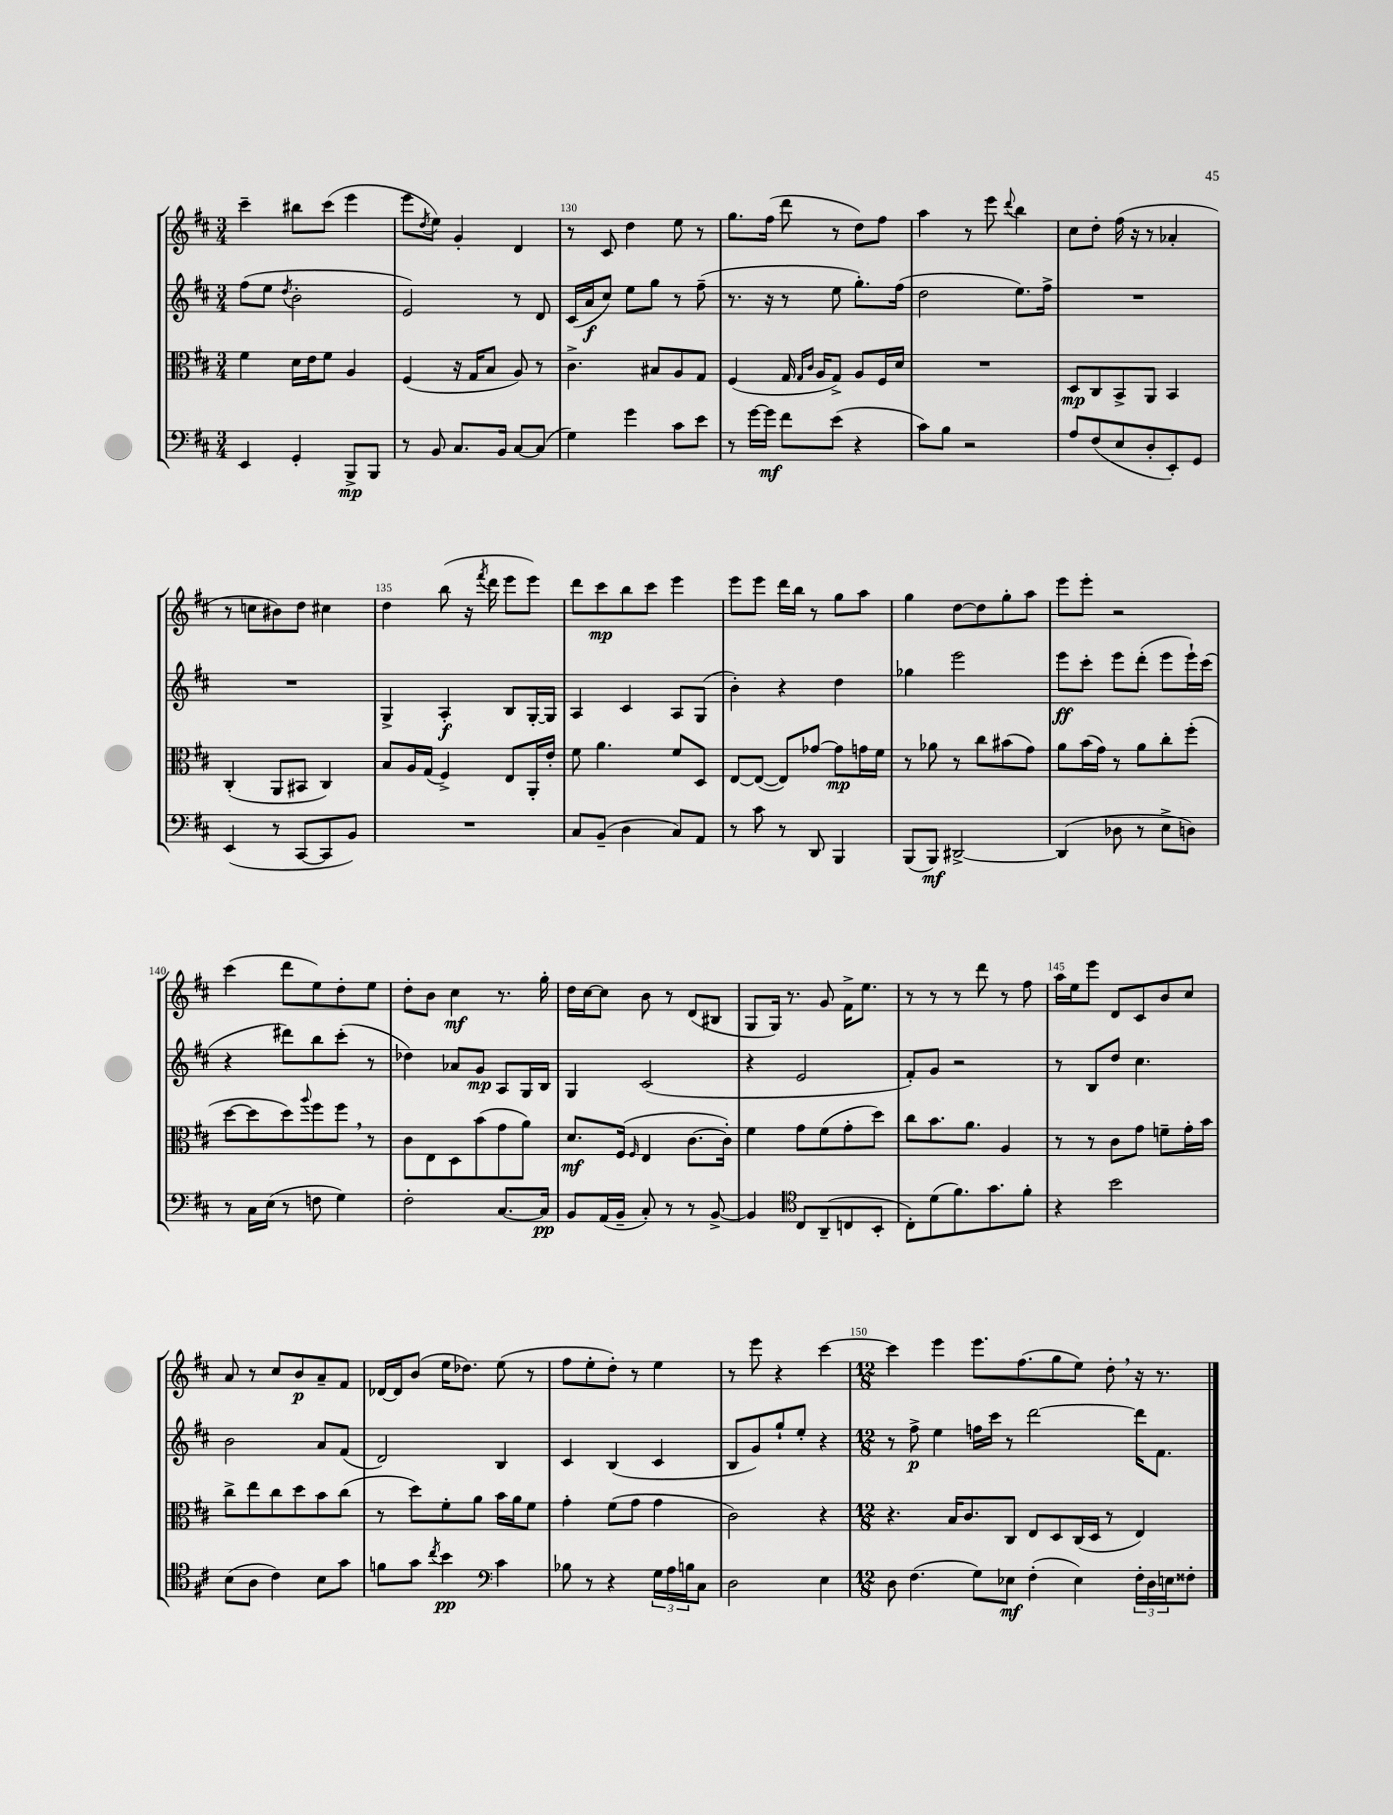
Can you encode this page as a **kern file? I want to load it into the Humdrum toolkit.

**kern	**dynam	**kern	**dynam	**kern	**dynam	**kern	**dynam
*part4	*part4	*part3	*part3	*part2	*part2	*part1	*part1
*staff4	*staff4	*staff3	*staff3	*staff2	*staff2	*staff1	*staff1
*clefF4	*	*clefC3	*	*clefG2	*	*clefG2	*
*k[f#c#]	*	*k[f#c#]	*	*k[f#c#]	*	*k[f#c#]	*
*M3/4	*	*M3/4	*	*M3/4	*	*M3/4	*
=128	=128	=128	=128	=128	=128	=128	=128
4EE/	.	4f#\	.	(8ff#\L	.	4ccc#~\	.
.	.	.	.	8ee\J	.	.	.
.	.	.	.	8qdd/	.	.	.
4GG'/	.	16d\LL	.	2b'\	.	8bb#X\L	.
.	.	16e\J	.	.	.	.	.
.	.	8f#\J	.	.	.	(8ccc#\J	.
8BBB^/L	mp	4A/	.	.	.	4eee\	.
8BBB/J	.	.	.	.	.	.	.
=129	=129	=129	=129	=129	=129	=129	=129
8r	.	(4F#/	.	2e/)	.	8eee\L	.
.	.	.	.	.	.	8qdd/	.
8BB/	.	.	.	.	.	8ee\J)	.
8.C#/L	.	16r	.	.	.	4g'/	.
.	.	16G/KL	.	.	.	.	.
.	.	8B/J	.	.	.	.	.
16BB/Jk	.	.	.	.	.	.	.
[8C#/L	.	8A/)	.	8r	.	4d/	.
(8C#/J]	.	8r	.	8d/	.	.	.
=130	=130	=130	=130	=130	=130	=130	=130
4G\)	.	4.c#^\	.	(16c#/LL	.	8r	.
.	.	.	.	16a/J	f	.	.
.	.	.	.	8cc#/J)	.	8c#/	.
4g\	.	.	.	8ee\L	.	4dd\	.
.	.	8B#X/L	.	8gg\J	.	.	.
8c#\L	.	8A/	.	8r	.	8ee\	.
8e\J	.	8G/J	.	(8ff#~\	.	8r	.
=131	=131	=131	=131	=131	=131	=131	=131
8r	.	(4F#/	.	8.r	.	8.gg\L	.
[16g\LL	.	.	.	.	.	.	.
16g\JJ]	mf	.	.	16r	.	(16ff#\Jk	.
8f#\L	.	16G/	.	8r	.	8ddd\	.
.	.	16qqG/LL	.	.	.	.	.
.	.	16qqc#/JJ	.	.	.	.	.
.	.	16A/KL	.	.	.	.	.
(8e\J	.	8G^/J)	.	8ee\	.	8r	.
4r	.	8A/L	.	8.gg'\L)	.	8dd\L)	.
.	.	16F#/L	.	.	.	8ff#\J	.
.	.	16d/JJ	.	(16ff#\Jk	.	.	.
=132	=132	=132	=132	=132	=132	=132	=132
8c#\L)	.	2.r	.	2dd\	.	4aa\	.
8B\J	.	.	.	.	.	.	.
2r	.	.	.	.	.	8r	.
.	.	.	.	.	.	8eee\	.
.	.	.	.	.	.	8qqddd/	.
.	.	.	.	8.ee\L)	.	4bb\	.
.	.	.	.	16ff#^\Jk	.	.	.
=133	=133	=133	=133	=133	=133	=133	=133
8A/L	.	8D/L	mp	2.r	.	8cc#\L	.
(8F#/	.	8C#/	.	.	.	8dd'\J	.
8E/	.	8BB^/	.	.	.	(16ff#\	.
.	.	.	.	.	.	16r	.
8D'/	.	8AA/J	.	.	.	8r	.
8EE'/)	.	4BB/	.	.	.	4a-X'/	.
8GG/J	.	.	.	.	.	.	.
!!LO:LB:g=z
=134	=134	=134	=134	=134	=134	=134	=134
(4EE/	.	(4C#'/	.	2.r	.	8r	.
.	.	.	.	.	.	8ccn\L	.
8r	.	8AA/L	.	.	.	8b#X\)	.
[8CC#/L	.	8BB#X/J	.	.	.	8dd\J	.
8CC#/]	.	4C#/)	.	.	.	4cc#X\	.
8BB/J)	.	.	.	.	.	.	.
=135	=135	=135	=135	=135	=135	=135	=135
2.r	.	8B/L	.	4G^/	.	4dd\	.
.	.	16A/L	.	.	.	.	.
.	.	(16G/JJ	.	.	.	.	.
.	.	4F#^/)	.	4A'/	f	(8bb\	.
.	.	.	.	.	.	16r	.
.	.	.	.	.	.	8qfff#/	.
.	.	.	.	.	.	16ddd\	.
.	.	8E/L	.	8B/L	.	8eee\L	.
.	.	16AA'/L	.	[16G'/L	.	8eee\J)	.
.	.	16e'/JJ	.	16G/JJ]	.	.	.
=136	=136	=136	=136	=136	=136	=136	=136
8C#/L	.	8f#\	.	4A/	.	8ddd\L	.
(8BB~/J	.	4.a\	.	.	.	8ccc#\	mp
4D\	.	.	.	4c#/	.	8bb\	.
.	.	.	.	.	.	8ccc#\J	.
8C#/L)	.	8f#/L	.	8A/L	.	4eee\	.
8AA/J	.	8D/J	.	(8G/J	.	.	.
=137	=137	=137	=137	=137	=137	=137	=137
8r	.	[8E/L	.	4b'\)	.	8eee\L	.
8c#\	.	(8E/J_	.	.	.	8eee\J	.
8r	.	8E/L])	.	4r	.	16ddd\LL	.
.	.	.	.	.	.	16bb\JJ	.
8DD/	.	[8g-X/J	.	.	.	8r	.
4BBB/	.	8g-\L]	mp	4dd\	.	8gg\L	.
.	.	16gn\L	.	.	.	8aa\J	.
.	.	16f#\JJ	.	.	.	.	.
=138	=138	=138	=138	=138	=138	=138	=138
(8BBB/L	.	8r	.	4gg-X\	.	4gg\	.
8BBB/J)	mf	8a-X\	.	.	.	.	.
[2DD#X^/	.	8r	.	2eee\	.	[8dd\L	.
.	.	8cc#\L	.	.	.	8dd\]	.
.	.	(8b#X\	.	.	.	8gg'\	.
.	.	8g\J)	.	.	.	8aa\J	.
=139	=139	=139	=139	=139	=139	=139	=139
(4DD#/]	.	8a\L	.	8eee\L	ff	8eee\L	.
.	.	(16b\L	.	8ccc#'\J	.	8eee'\J	.
.	.	16g\JJ)	.	.	.	.	.
8D-X\	.	8r	.	8eee\L	.	2r	.
8r	.	8a\L	.	(8ddd'\J	.	.	.
8E^\L	.	8cc#'\	.	8eee\L	.	.	.
8Dn\J)	.	(8ff#'\J	.	16eee`\L)	.	.	.
.	.	.	.	(16ccc#\JJ	.	.	.
!!LO:LB:g=z
=140	=140	=140	=140	=140	=140	=140	=140
8r	.	[8dd\L	.	4r	.	(4ccc#\	.
16C#\LL	.	8dd\]	.	.	.	.	.
(16E\JJ	.	.	.	.	.	.	.
8r	.	8dd\)	.	8ddd#X\L)	.	8ddd\L	.
.	.	8qqaa/	.	.	.	.	.
8Fn\	.	8ff#\	.	8bb\	.	8ee\)	.
4G\)	.	8ff#,\J	.	(8ccc#'\J	.	8dd'\	.
.	.	8r	.	8r	.	8ee\J	.
=141	=141	=141	=141	=141	=141	=141	=141
2F#'\	.	8c#\L	.	4dd-X\)	.	8dd'\L	.
.	.	8E\	.	.	.	8b\J	.
.	.	8D\	.	8a-X/L	.	4cc#\	mf
.	.	(8b\	.	8g/J	mp	.	.
[8.C#/L	.	8g\	.	8A/L	.	8.r	.
.	.	8a\J)	.	16G/L	.	.	.
16C#/Jk]	pp	.	.	16B/JJ	.	16gg'\	.
=142	=142	=142	=142	=142	=142	=142	=142
8BB/L	.	8.d/L	mf	4G/	.	16dd\LL	.
.	.	.	.	.	.	[16cc#\J	.
(16AA/L	.	.	.	.	.	8cc#\J]	.
16BB~/JJ	.	(16F#/Jk	.	.	.	.	.
.	.	16qqF#/	.	.	.	.	.
8C#'/)	.	4E/	.	(2c#/	.	8b\	.
8r	.	.	.	.	.	8r	.
8r	.	[8.c#\L	.	.	.	(8d/L	.
[8BB^/	.	.	.	.	.	8B#X/J	.
.	.	16c#'\Jk])	.	.	.	.	.
=143	=143	=143	=143	=143	=143	=143	=143
4BB/]	.	4f#\	.	4r	.	8G/L	.
.	.	.	.	.	.	16G/Jk)	.
.	.	.	.	.	.	8.r	.
*clefC4	*	*	*	*	*	*	*
8C#/L	.	8g\L	.	2e/	.	.	.
(8AA~/	.	(8f#\	.	.	.	8g/	.
8Cn/	.	8g'\	.	.	.	16f#^\KL	.
.	.	.	.	.	.	8.ee\J	.
8BB'/J	.	8dd\J)	.	.	.	.	.
=144	=144	=144	=144	=144	=144	=144	=144
8C#'\L)	.	8cc#\L	.	8f#'/L)	.	8r	.
(8d\	.	8.b\	.	8g/J	.	8r	.
8.f#\)	.	.	.	2r	.	8r	.
.	.	8.a\J	.	.	.	.	.
.	.	.	.	.	.	8ddd\	.
8.g\	.	.	.	.	.	.	.
.	.	4A/	.	.	.	8r	.
8f#'\J	.	.	.	.	.	8ff#\	.
=145	=145	=145	=145	=145	=145	=145	=145
4r	.	8r	.	8r	.	16aa\LL	.
.	.	.	.	.	.	16ee\J	.
.	.	8r	.	8B/L	.	8eee\J	.
2b\	.	8c#\L	.	8dd/J	.	8d/L	.
.	.	8g\J	.	4.cc#\	.	8c#/	.
.	.	8fn~\L	.	.	.	8b/	.
.	.	16g'\L	.	.	.	8cc#/J	.
.	.	16b\JJ	.	.	.	.	.
!!LO:LB:g=z
=146	=146	=146	=146	=146	=146	=146	=146
(8B\L	.	8cc#^\L	.	2b\	.	8a/	.
8A\J	.	8ee\	.	.	.	8r	.
4c#\)	.	8cc#\	.	.	.	8cc#/L	.
.	.	8dd\	.	.	.	8b/	p
8B\L	.	8b\	.	8a/L	.	8a~/	.
8g\J	.	(8cc#\J	.	(8f#/J	.	8f#/J	.
=147	=147	=147	=147	=147	=147	=147	=147
8fn\L	.	8r	.	2d/)	.	[16d-X/LL	.
.	.	.	.	.	.	16d-/J]	.
8g\J	.	8dd\L)	.	.	.	(8b/J	.
8qcc#/	.	.	.	.	.	.	.
4b\	pp	8f#'\	.	.	.	16ee\KL	.
.	.	.	.	.	.	8.dd-X\J)	.
.	.	8a\J	.	.	.	.	.
*clefF4	*	*	*	*	*	*	*
4c#\	.	16b\LL	.	4B/	.	(8ee\	.
.	.	16a\J	.	.	.	.	.
.	.	8f#\J	.	.	.	8r	.
=148	=148	=148	=148	=148	=148	=148	=148
8B-X\	.	4g'\	.	4c#/	.	8ff#\L	.
8r	.	.	.	.	.	8ee'\	.
4r	.	(8f#\L	.	(4B/	.	8dd'\J)	.
.	.	8g\J	.	.	.	8r	.
24G\LL	.	4g\	.	4c#/	.	4ee\	.
24A\	.	.	.	.	.	.	.
24Bn\J	.	.	.	.	.	.	.
8C#\J	.	.	.	.	.	.	.
=149	=149	=149	=149	=149	=149	=149	=149
2D\	.	2c#\)	.	8B/L	.	8r	.
.	.	.	.	8g/)	.	8eee\	.
.	.	.	.	8gg`/	.	4r	.
.	.	.	.	8ee'/J	.	.	.
4E\	.	4r	.	4r	.	[4ccc#\	.
=150	=150	=150	=150	=150	=150	=150	=150
*M12/8	*	*M12/8	*	*M12/8	*	*M12/8	*
8D\	.	4.r	.	8r	.	4ccc#\]	.
(4.F#\	.	.	.	8ff#^\	p	.	.
.	.	.	.	4ee\	.	4eee\	.
.	.	16B/KL	.	.	.	.	.
.	.	8.c#/	.	.	.	.	.
8G\L)	.	.	.	16ffn\LL	.	8.eee\L	.
.	.	.	.	16ccc#\JJ	.	.	.
8E-X\J	mf	8C#/J	.	8r	.	.	.
.	.	.	.	.	.	(8.ff#\	.
(4F#'\	.	8E/L	.	[2ddd\	.	.	.
.	.	8D/	.	.	.	8gg\	.
4E-\)	.	(16C#/L	.	.	.	8ee\J)	.
.	.	16D/JJ	.	.	.	.	.
.	.	8r	.	.	.	8dd',\	.
24F#'\LL	.	4E/)	.	16ddd\KL]	.	16r	.
24D\	.	.	.	.	.	.	.
.	.	.	.	8.f#\J	.	8.r	.
24En\J	.	.	.	.	.	.	.
8F##X'\J	.	.	.	.	.	.	.
==	==	==	==	==	==	==	==
*-	*-	*-	*-	*-	*-	*-	*-
